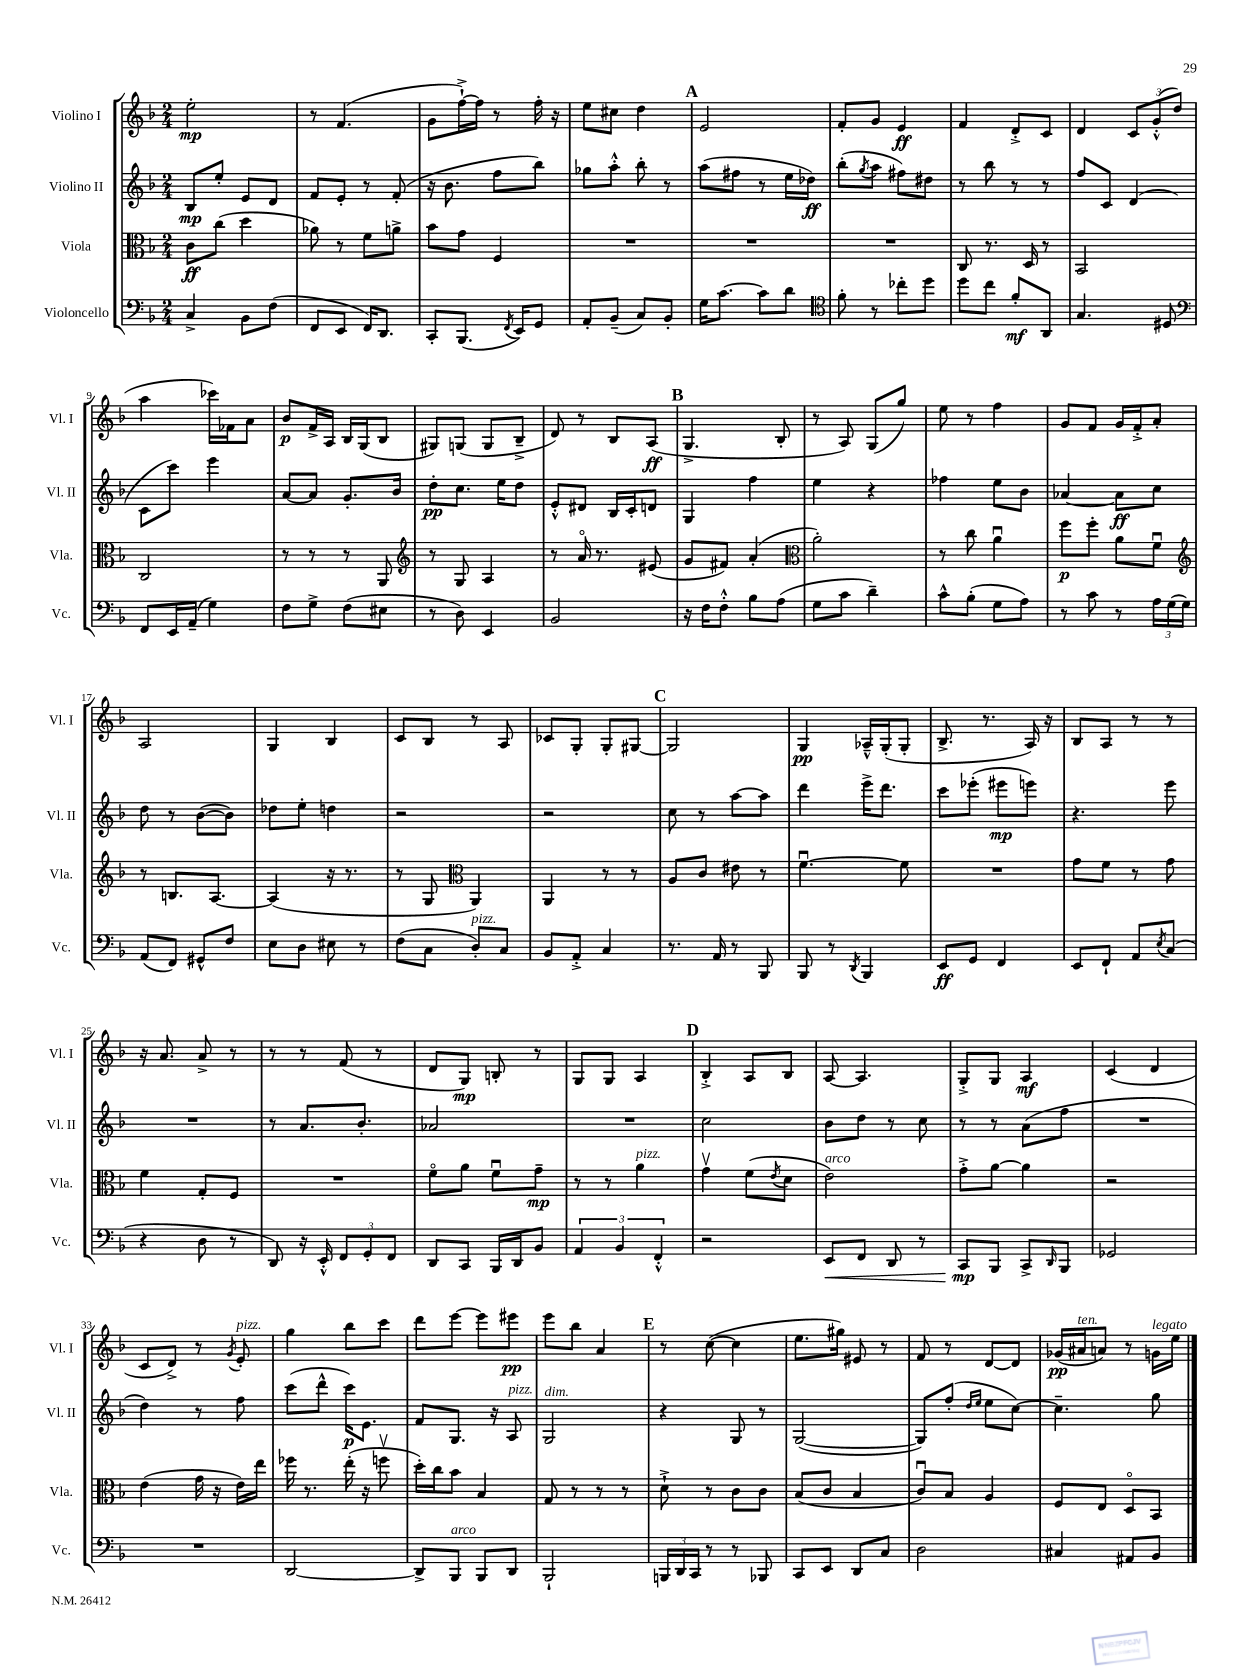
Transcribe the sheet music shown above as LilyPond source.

<<
\new StaffGroup <<
\new Staff = "s0" \with { instrumentName = "Violino I" shortInstrumentName = "Vl. I" } {
    \clef treble \key f \major \numericTimeSignature \time 2/4
    e''2-.\mp |
    r8 f'4.( |
    g'8 f''16~-!->) f''16 r8 f''16-. r16 |
    e''8 cis''8 d''4 |
    \mark \markup { \bold "A" } e'2 |
    f'8-. g'8 e'4\ff |
    f'4 d'8-.-> c'8 |
    d'4 \tuplet 3/2 { c'8 g'8-.-^( d''8 } |
    a''4 ces'''16) fes'16 a'8 |
    bes'8\p f'16-> a16 bes16 g16( bes8 |
    gis8) g8( g8 bes8---> |
    d'8) r8 bes8 a8\ff( |
    \mark \markup { \bold "B" } g4.-> bes8-. |
    r8 a8) g8( g''8) |
    e''8 r8 f''4 |
    g'8 f'8 g'16 f'16-.-> a'8-. |
    a2 |
    g4 bes4 |
    c'8 bes8 r8 a8 |
    ces'8 g8-. g8-. gis8~ |
    \mark \markup { \bold "C" } gis2 |
    g4\pp aes16---^ g16-.( g8-. |
    bes8.-> r8. a16) r16 |
    bes8 a8 r8 r8 |
    r16 a'8. a'8-> r8 |
    r8 r8 f'8( r8 |
    d'8 g8\mp) b8-. r8 |
    g8 g8 a4 |
    \mark \markup { \bold "D" } bes4-.-> a8 bes8 |
    a8~ a4. |
    g8-.-> g8 a4\mf |
    c'4( d'4 |
    c'8 d'8->) r8 \acciaccatura { g'8 } e'8-.^\markup { \italic "pizz." } |
    g''4 bes''8 c'''8 |
    d'''8 e'''8~ e'''8 eis'''8\pp |
    e'''8 bes''8 a'4 |
    \mark \markup { \bold "E" } r8 c''8~( c''4 |
    e''8. gis''16) eis'8 r8 |
    f'8 r8 d'8~ d'8 |
    ges'16\pp( ais'16^\markup { \italic "ten." } a'8) r8 g'16^\markup { \italic "legato" } e''16 \bar "|." |
}
\new Staff = "s1" \with { instrumentName = "Violino II" shortInstrumentName = "Vl. II" } {
    \clef treble \key f \major \numericTimeSignature \time 2/4
    bes8\mp e''8-. e'8 d'8 |
    f'8 e'8-. r8 f'8-.( |
    r16 bes'8. f''8 bes''8) |
    ges''8 a''8-.-^ bes''8-. r8 |
    \mark \markup { \bold "A" } a''8( fis''8 r8 e''16 des''16\ff) |
    bes''8-.( \acciaccatura { g''8 } a''8 fis''8) dis''8 |
    r8 bes''8 r8 r8 |
    f''8 c'8 d'4( |
    c'8 c'''8) e'''4 |
    a'8~ a'8 g'8.-. bes'16 |
    d''8-.\pp c''8. e''16 d''8 |
    e'8-.-^ dis'8 bes16 c'16-. d'8 |
    \mark \markup { \bold "B" } g4 f''4 |
    e''4 r4 |
    fes''4 e''8 bes'8 |
    aes'4~ aes'8\ff c''8 |
    d''8 r8 bes'8~( bes'8) |
    des''8 e''8-. d''4 |
    r2 |
    r2 |
    \mark \markup { \bold "C" } c''8 r8 a''8~ a''8 |
    d'''4 e'''16-> d'''8. |
    c'''8 ees'''8-.( eis'''8\mp e'''8) |
    r4. e'''8 |
    R2 |
    r8 a'8. bes'8.-. |
    aes'2 |
    R2 |
    \mark \markup { \bold "D" } c''2 |
    bes'8 d''8 r8 c''8 |
    r8 r8 a'8( f''8 |
    R2 |
    d''4) r8 f''8 |
    c'''8( d'''8-^ c'''16\p) e'8. |
    f'8 g8. r16 a8^\markup { \italic "pizz." } |
    g2^\markup { \italic "dim." } |
    \mark \markup { \bold "E" } r4 g8 r8 |
    g2~( |
    g8) f''8-.( \grace { d''16 e''16 } e''8 c''8~) |
    c''4.-- g''8 \bar "|." |
}
\new Staff = "s2" \with { instrumentName = "Viola" shortInstrumentName = "Vla." } {
    \clef alto \key f \major \numericTimeSignature \time 2/4
    c'8\ff c''8( d''4 |
    aes'8) r8 f'8 a'8-> |
    bes'8 g'8 f4 |
    R2 |
    \mark \markup { \bold "A" } R2 |
    R2 |
    c8 r8. d16 r8 |
    bes,2 |
    c2 |
    r8 r8 r8 a,8 |
    \clef treble r8 g8 a4 |
    r8 a'16\flageolet r8. eis'8( |
    \mark \markup { \bold "B" } g'8 fis'8) a'4-.( |
    \clef alto a'2-.) |
    r8 c''8 a'4\downbow |
    f''8\p f''8-. a'8 f'8\downbow |
    \clef treble r8 b8. a8.~ |
    a4( r16 r8. |
    r8 g8 \clef alto a,4) |
    a,4 r8 r8 |
    \mark \markup { \bold "C" } a8 c'8 eis'8 r8 |
    f'4.~\downbow f'8 |
    R2 |
    g'8 f'8 r8 g'8 |
    f'4 g8-. f8 |
    R2 |
    f'8\flageolet a'8 f'8\downbow g'8--\mp |
    r8 r8 a'4^\markup { \italic "pizz." } |
    \mark \markup { \bold "D" } g'4\upbow f'8( \acciaccatura { e'8 } d'8 |
    e'2^\markup { \italic "arco" }) |
    g'8-.-> a'8~ a'4 |
    r2 |
    e'4( g'16 r16 e'16) e''16 |
    fes''16 r8. e''16-.( r16 f''8\upbow |
    d''16-.) c''16 bes'8 bes4 |
    g8 r8 r8 r8 |
    \mark \markup { \bold "E" } d'8-!-> r8 c'8 c'8 |
    bes8( c'8 bes4 |
    c'8\downbow) bes8 a4 |
    f8 e8 d8\flageolet bes,8 \bar "|." |
}
\new Staff = "s3" \with { instrumentName = "Violoncello" shortInstrumentName = "Vc." } {
    \clef bass \key f \major \numericTimeSignature \time 2/4
    c4-> bes,8 f8( |
    f,8 e,8 f,16) d,8. |
    c,8-. bes,,8.( \acciaccatura { f,8 } e,16) g,8 |
    a,8-. bes,8--( c8) bes,8-. |
    \mark \markup { \bold "A" } g16 c'8.~ c'8 d'8 |
    \clef tenor f'8-. r8 ces''8-. d''8 |
    d''8 c''8 f'8-.\mf a,8 |
    g4. dis8 |
    \clef bass f,8 e,16 a,16--( g4) |
    f8 g8-> f8( eis8 |
    r8 d8) e,4 |
    bes,2 |
    \mark \markup { \bold "B" } r16 f16 f8-.-^ bes8 a8( |
    g8 c'8 d'4--) |
    c'8-^ bes8-.( g8 a8) |
    r8 c'8 r8 \tuplet 3/2 { a16 g16( g16) } |
    a,8( f,8) gis,8-^ f8 |
    e8 d8 eis8 r8 |
    f8( c8 d8-.^\markup { \italic "pizz." }) c8 |
    bes,8 a,8-.-> c4 |
    \mark \markup { \bold "C" } r8. a,16 r8 bes,,8 |
    bes,,8 r8 \acciaccatura { d,8 } bes,,4 |
    e,8\ff g,8 f,4 |
    e,8 f,8-! a,8 \acciaccatura { e8 } c8( |
    r4 d8 r8 |
    d,8) r16 e,16-.-^ \tuplet 3/2 { f,8 g,8-. f,8 } |
    d,8 c,8 bes,,16 d,16 bes,8 |
    \tuplet 3/2 { a,4 bes,4 f,4-.-^ } |
    \mark \markup { \bold "D" } r2 |
    e,8\< f,8 d,8 r8 |
    c,8\mp\! bes,,8 c,8-> \grace { d,16 } bes,,8 |
    ges,2 |
    R2 |
    d,2~ |
    d,8-> bes,,8^\markup { \italic "arco" } bes,,8 d,8 |
    bes,,2-! |
    \mark \markup { \bold "E" } \tuplet 3/2 { b,,16 d,16 c,16 } r8 r8 bes,,8 |
    c,8 e,8 d,8 c8 |
    d2 |
    cis4 ais,8 bes,8 \bar "|." |
}
>>
>>
